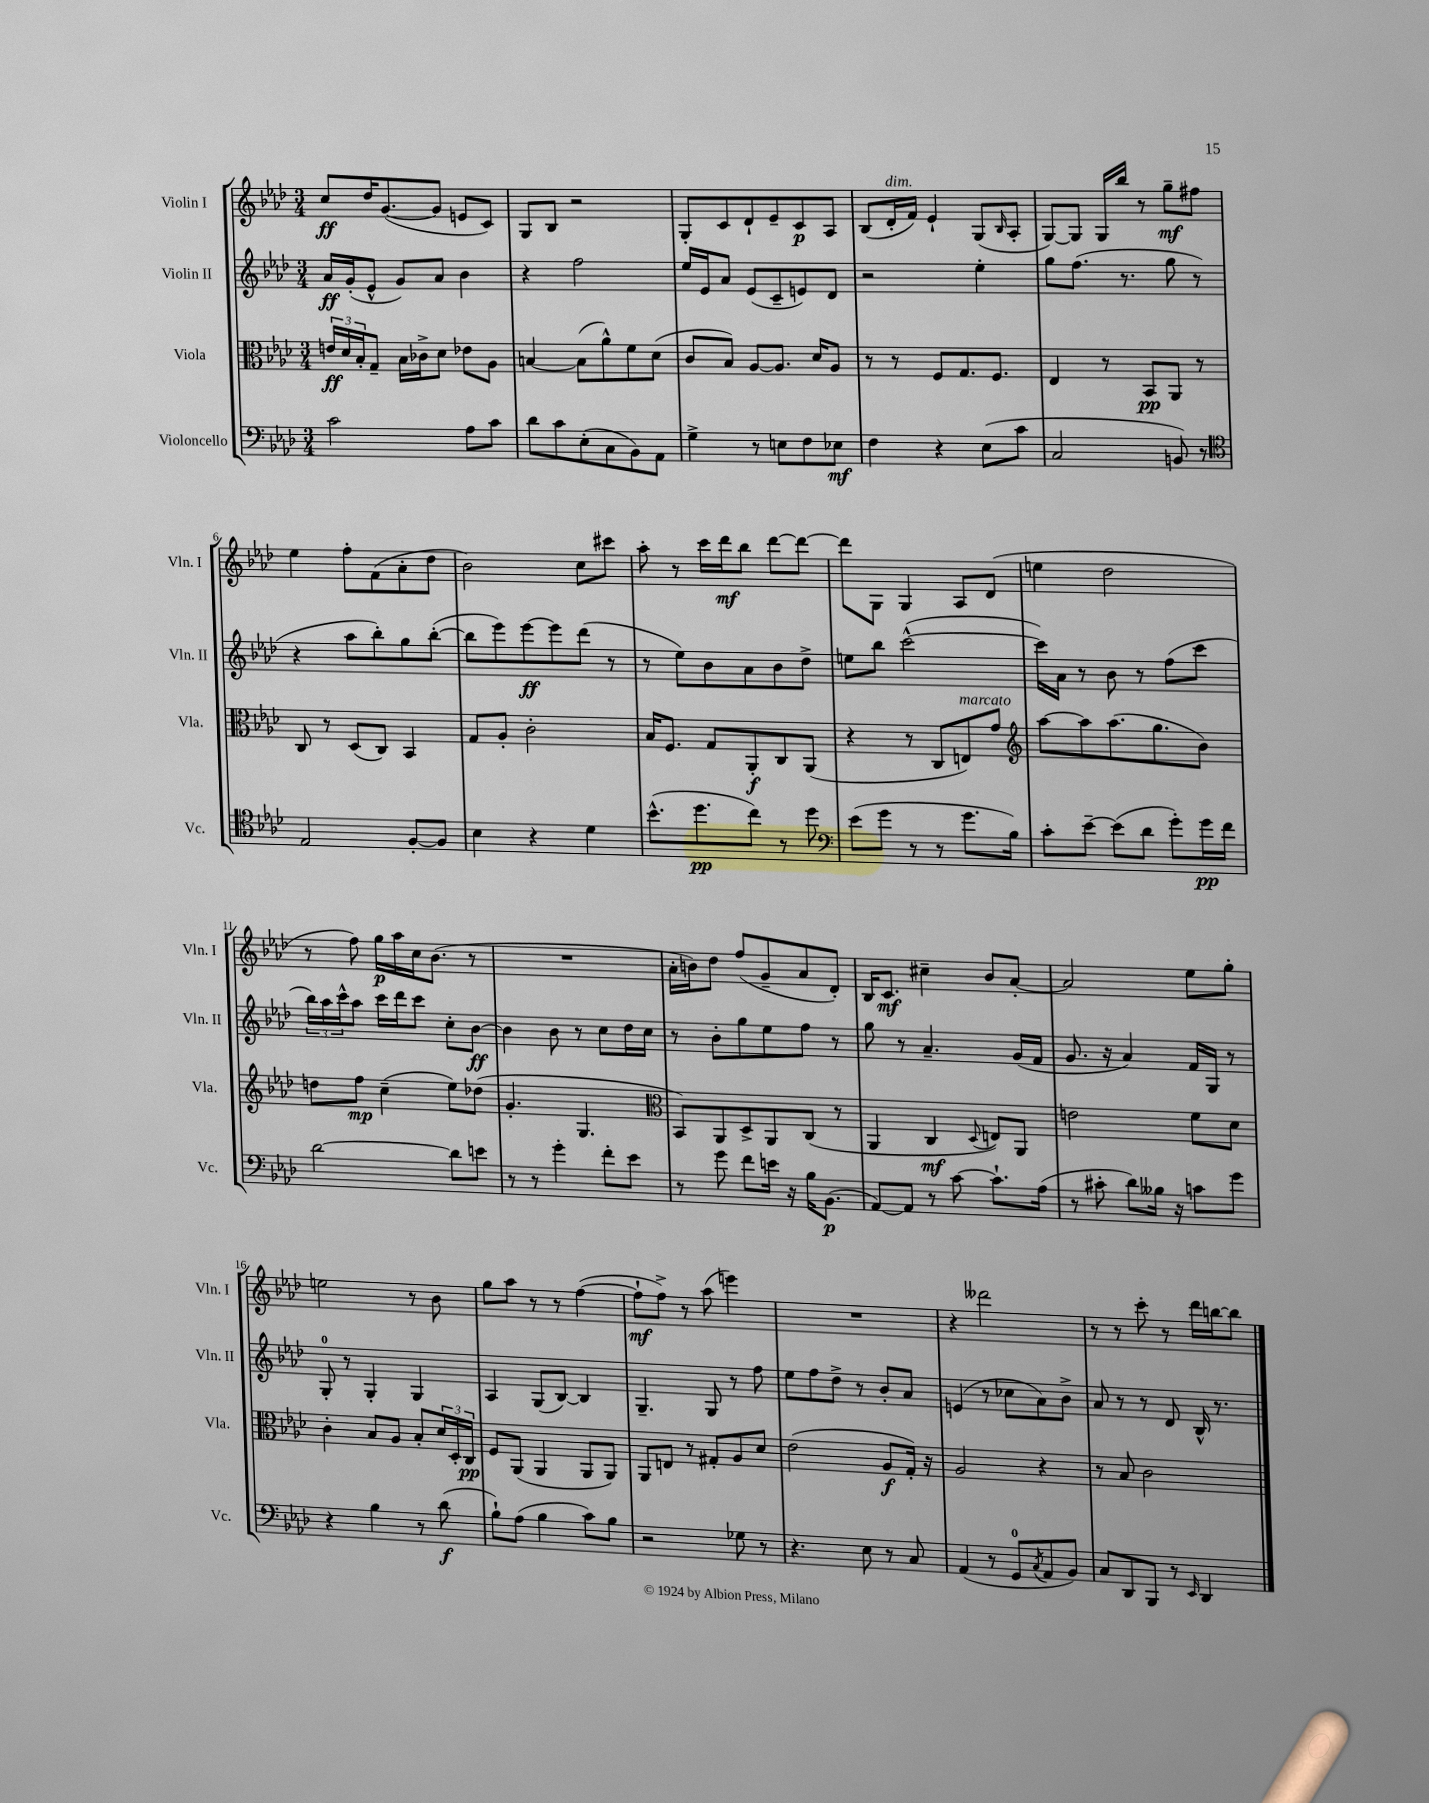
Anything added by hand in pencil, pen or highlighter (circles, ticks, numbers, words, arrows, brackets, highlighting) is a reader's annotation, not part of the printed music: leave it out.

**kern	**dynam	**kern	**dynam	**kern	**dynam	**kern	**dynam
*part4	*part4	*part3	*part3	*part2	*part2	*part1	*part1
*staff4	*staff4	*staff3	*staff3	*staff2	*staff2	*staff1	*staff1
*I"Violoncello	*	*I"Viola	*	*I"Violin II	*	*I"Violin I	*
*I'Vc.	*	*I'Vla.	*	*I'Vln. II	*	*I'Vln. I	*
*clefF4	*	*clefC3	*	*clefG2	*	*clefG2	*
*k[b-e-a-d-]	*	*k[b-e-a-d-]	*	*k[b-e-a-d-]	*	*k[b-e-a-d-]	*
*M3/4	*	*M3/4	*	*M3/4	*	*M3/4	*
=1	=1	=1	=1	=1	=1	=1	=1
2c\	.	24en/LL	ff	16a-/LL	ff	8cc/L	ff
.	.	24d-/	.	.	.	.	.
.	.	.	.	(16g'/J	.	.	.
.	.	24B-'/J	.	.	.	.	.
.	.	8G~/J	.	8e-^^/J	.	16dd-/K	.
.	.	.	.	.	.	([8.g/	.
.	.	16B-\LL	.	8g/L)	.	.	.
.	.	16c-X^\J	.	.	.	.	.
.	.	8d-\J	.	8a-/J	.	8g/J]	.
8A-\L	.	8e-X\L	.	4b-\	.	8en/L	.
8c\J	.	8A-\J	.	.	.	8c/J)	.
=2	=2	=2	=2	=2	=2	=2	=2
8d-\L	.	[4Bn/	.	4r	.	8G/L	.
8c\	.	.	.	.	.	8B-/J	.
(8E-'\	.	(8B\L]	.	2ff\	.	2r	.
8C\	.	8a-^^\)	.	.	.	.	.
8BB-\)	.	8f\	.	.	.	.	.
8AA-\J	.	(8d-\J	.	.	.	.	.
=3	=3	=3	=3	=3	=3	=3	=3
4G^\	.	8c/L	.	16ee-/LL	.	8G'/L	.
.	.	.	.	16e-/J	.	.	.
.	.	8B-/J)	.	8a-/J	.	8c/	.
8r	.	[8A-/L	.	(8e-/L	.	8d-`/	.
8En\L	.	8.A-/J]	.	8c~/	.	8e-~/	.
8F\	.	.	.	8en/)	.	8c/	p
.	.	16d-/KL	.	.	.	.	.
8E-X\J	mf	8A-/J	.	8d-/J	.	8A-/J	.
=4	=4	=4	=4	=4	=4	=4	=4
4F\	.	8r	.	2r	.	(8B-/L	.
!	!	!	!	!	!	!LO:TX:a:i:t=dim.	!
.	.	8r	.	.	.	16d-'/L	.
.	.	.	.	.	.	16f/JJ)	.
4r	.	8F/L	.	.	.	4e-`/	.
.	.	8.G/	.	.	.	.	.
(8E-\L	.	.	.	4ee-'\	.	(8G/L	.
.	.	8.F/J	.	.	.	.	.
.	.	.	.	.	.	16qqB-/	.
8c\J	.	.	.	.	.	8A-'/J	.
=5	=5	=5	=5	=5	=5	=5	=5
2C/	.	4E-/	.	8gg\L	.	[8G/L)	.
.	.	.	.	(8.ff\J	.	8G/J]	.
.	.	8r	.	.	.	16G/LL	.
.	.	.	.	8.r	.	16bb-/JJ	.
.	.	8BB-/L	pp	.	.	8r	.
8BBn/)	.	8AA-/J	.	8gg\	.	8gg~\L	mf
8r	.	8r	.	8r	.	8ff#X\J	.
!!LO:LB:g=z
=6	=6	=6	=6	=6	=6	=6	=6
*clefC4	*	*	*	*	*	*	*
2E-/	.	8C/	.	4r	.	4ee-\	.
.	.	8r	.	.	.	.	.
.	.	(8D-/L	.	8aa-\L	.	8ff'\L	.
.	.	8C/J)	.	8bb-'\)	.	(8f\	.
[8F'/L	.	4BB-/	.	8gg\	.	8a-'\	.
8F/J]	.	.	.	([8bb-'\J	.	8dd-\J	.
=7	=7	=7	=7	=7	=7	=7	=7
4B-\	.	8G/L	.	8bb-\L]	.	2b-\)	.
.	.	8A-'/J	.	8eee-\)	.	.	.
4r	.	2c'\	.	[8eee-\	ff	.	.
.	.	.	.	8eee-\]	.	.	.
4d-\	.	.	.	(8ddd-\J	.	8cc\L	.
.	.	.	.	8r	.	8ccc#X\J	.
=8	=8	=8	=8	=8	=8	=8	=8
(8.b-^^\L	.	16B-/KL	.	8r	.	8aa-'\	.
.	.	8.F/J	.	.	.	.	.
.	.	.	.	8ee-\L)	.	8r	.
8.dd-\	pp	.	.	.	.	.	.
.	.	8G/L	.	8b-\	.	16ccc\LL	.
.	.	.	.	.	.	16ddd-\J	mf
8cc\J)	.	8AA-'/	f	8a-\	.	8bb-\J	.
8r	.	8C/	.	8b-\	.	[8ddd-\L	.
8dd-\	.	(8AA-/J	.	8dd-^\J	.	8ddd-\J_	.
=9	=9	=9	=9	=9	=9	=9	=9
*clefF4	*	*	*	*	*	*	*
(8e-\L	.	4r	.	8een\L	.	8ddd-\L]	.
8g\J	.	.	.	8bb-\J	.	8G\J	.
8r	.	8r	.	([2ccc^^\	.	4G/	.
8r	.	8C/L	.	.	.	.	.
!	!	!LO:TX:a:i:t=marcato	!	!	!	!	!
8.g\L	.	8En/)	.	.	.	8A-/L	.
.	.	8g/J	.	.	.	(8d-/J	.
16B-\Jk)	.	.	.	.	.	.	.
=10	=10	=10	=10	=10	=10	=10	=10
*	*	*clefG2	*	*	*	*	*
8c'\L	.	[8aa-\L	.	16ccc\LL])	.	4een\	.
.	.	.	.	16a-\JJ	.	.	.
[8e-~\J	.	8aa-\]	.	8r	.	.	.
(8e-\L]	.	(8.aa-\	.	8b-\	.	2dd-\	.
8d-\J	.	.	.	8r	.	.	.
.	.	8.gg\	.	.	.	.	.
8g'\L)	.	.	.	(8ff\L	.	.	.
16g\L	pp	8b-\J)	.	8ccc\J	.	.	.
16f\JJ	.	.	.	.	.	.	.
!!LO:LB:g=z
=11	=11	=11	=11	=11	=11	=11	=11
[2d-\	.	8ddn\L	.	24bb-\LL)	.	8r	.
.	.	.	.	24aa-\	.	.	.
.	.	.	.	24ccc^^\J	.	.	.
.	.	8ff\J	mp	8aa-\J	.	8ff\)	.
.	.	(4cc~\	.	16ccc\LL	.	16gg\LL	p
.	.	.	.	16ddd-\J	.	16aa-\	.
.	.	.	.	8ccc\J	.	16cc\J	.
.	.	.	.	.	.	(8.b-\J	.
8d-\L]	.	8ee-\L)	.	8cc'\L	.	.	.
8en\J	.	(8dd-X\J	.	[8b-\J	ff	8r	.
=12	=12	=12	=12	=12	=12	=12	=12
8r	.	4.g'/	.	4b-\]	.	2.r	.
8r	.	.	.	.	.	.	.
4g'\	.	.	.	8b-\	.	.	.
.	.	4.G/	.	8r	.	.	.
8f'\L	.	.	.	8cc\L	.	.	.
8e-\J	.	.	.	16dd-\L	.	.	.
.	.	.	.	16cc\JJ	.	.	.
=13	=13	=13	=13	=13	=13	=13	=13
*	*	*clefC3	*	*	*	*	*
8r	.	8BB-/L)	.	8r	.	16a-'\LL	.
.	.	.	.	.	.	16bn\J)	.
8g\	.	8AA-/	.	8b-'\L	.	8dd-\J	.
8f\L	.	8D-^/	.	8gg\	.	(8ff/L	.
16en\Jk	.	8AA-/	.	8ee-\	.	8g~/	.
16r	.	.	.	.	.	.	.
16B-\KL	.	(8C/J	.	8ff\J	.	8a-/	.
(8.BB-\J	p	.	.	.	.	.	.
.	.	8r	.	8r	.	8d-'/J)	.
=14	=14	=14	=14	=14	=14	=14	=14
[8AA-/L)	.	4AA-/	.	8gg\	.	16B-/KL	.
.	.	.	.	.	.	8.c/J	mf
8AA-/J]	.	.	.	8r	.	.	.
8r	.	4C/	mf	4.a-~/	.	4cc#X~\	.
[8c\	.	.	.	.	.	.	.
.	.	8qqD-/	.	.	.	.	.
8.c`\L]	.	8En/L)	.	.	.	8b-/L	.
.	.	8AA-/J	.	(16g/LL	.	[8a-'/J	.
(16A-\Jk	.	.	.	16f/JJ	.	.	.
=15	=15	=15	=15	=15	=15	=15	=15
8r	.	2en\	.	8.g/	.	2a-/]	.
8c#X'\	.	.	.	.	.	.	.
.	.	.	.	16r	.	.	.
8d-\L)	.	.	.	4a-/)	.	.	.
16B--X\Jk	.	.	.	.	.	.	.
16r	.	.	.	.	.	.	.
8cn\L	.	8f\L	.	16f/LL	.	8ee-\L	.
.	.	.	.	16G/JJ	.	.	.
8g\J	.	8d-\J	.	8r	.	8gg'\J	.
!!LO:LB:g=z
=16	=16	=16	=16	=16	=16	=16	=16
4r	.	4c'\	.	8G'/	.	2een\	.
.	.	.	.	8r	.	.	.
4B-\	.	8B-/L	.	4G'/	.	.	.
.	.	8A-/J	.	.	.	.	.
8r	.	8B-'/L	.	4G/	.	8r	.
(8d-\	f	24d-/L	.	.	.	8b-\	.
.	.	24D-'/	.	.	.	.	.
.	.	24C/JJ	pp	.	.	.	.
=17	=17	=17	=17	=17	=17	=17	=17
8B-`\L)	.	8F/L	.	4A-/	.	8gg\L	.
(8A-\J	.	(8AA-/J	.	.	.	8aa-\J	.
4B-\	.	4AA-/	.	(8G/L	.	8r	.
.	.	.	.	[8B-/J)	.	8r	.
8c\L)	.	8AA-/L	.	4B-/]	.	([4ff\	.
8B-\J	.	8AA-/J)	.	.	.	.	.
=18	=18	=18	=18	=18	=18	=18	=18
2r	.	8AA-/L	.	4.G~/	.	8ff`\L]	mf
.	.	8En/J	.	.	.	8ff^\J)	.
.	.	8r	.	.	.	8r	.
.	.	8G#X'/L	.	8G/	.	(8aa-\	.
8G-X\	.	8A-/	.	8r	.	4eeen\)	.
8r	.	8d-/J	.	8ff\	.	.	.
=19	=19	=19	=19	=19	=19	=19	=19
4.r	.	(2e-\	.	8ee-\L	.	2.r	.
.	.	.	.	8ff\	.	.	.
.	.	.	.	8dd-^\J	.	.	.
8E-\	.	.	.	8r	.	.	.
8r	.	8A-/L	f	8b-'/L	.	.	.
8C/	.	16G'/Jk)	.	8a-/J	.	.	.
.	.	16r	.	.	.	.	.
=20	=20	=20	=20	=20	=20	=20	=20
(4AA-/	.	2A-/	.	(4en/	.	4r	.
8r	.	.	.	8r	.	2ddd--X\	.
8GG/L	.	.	.	8cc-X\L	.	.	.
8qC/	.	.	.	.	.	.	.
8AA-/	.	4r	.	8a-\)	.	.	.
8BB-/J)	.	.	.	8b-^\J	.	.	.
=21	=21	=21	=21	=21	=21	=21	=21
8C/L	.	8r	.	8a-/	.	8r	.
8DD-/	.	8B-/	.	8r	.	8r	.
8BBB-/J	.	2c\	.	8r	.	8ccc'\	.
8r	.	.	.	8d-/	.	8r	.
16qqEE-/	.	.	.	.	.	.	.
4DD-/	.	.	.	16B-^^/	.	16ddd-\LL	.
.	.	.	.	8.r	.	[16bbn\J	.
.	.	.	.	.	.	8bb\J]	.
==	==	==	==	==	==	==	==
*-	*-	*-	*-	*-	*-	*-	*-
